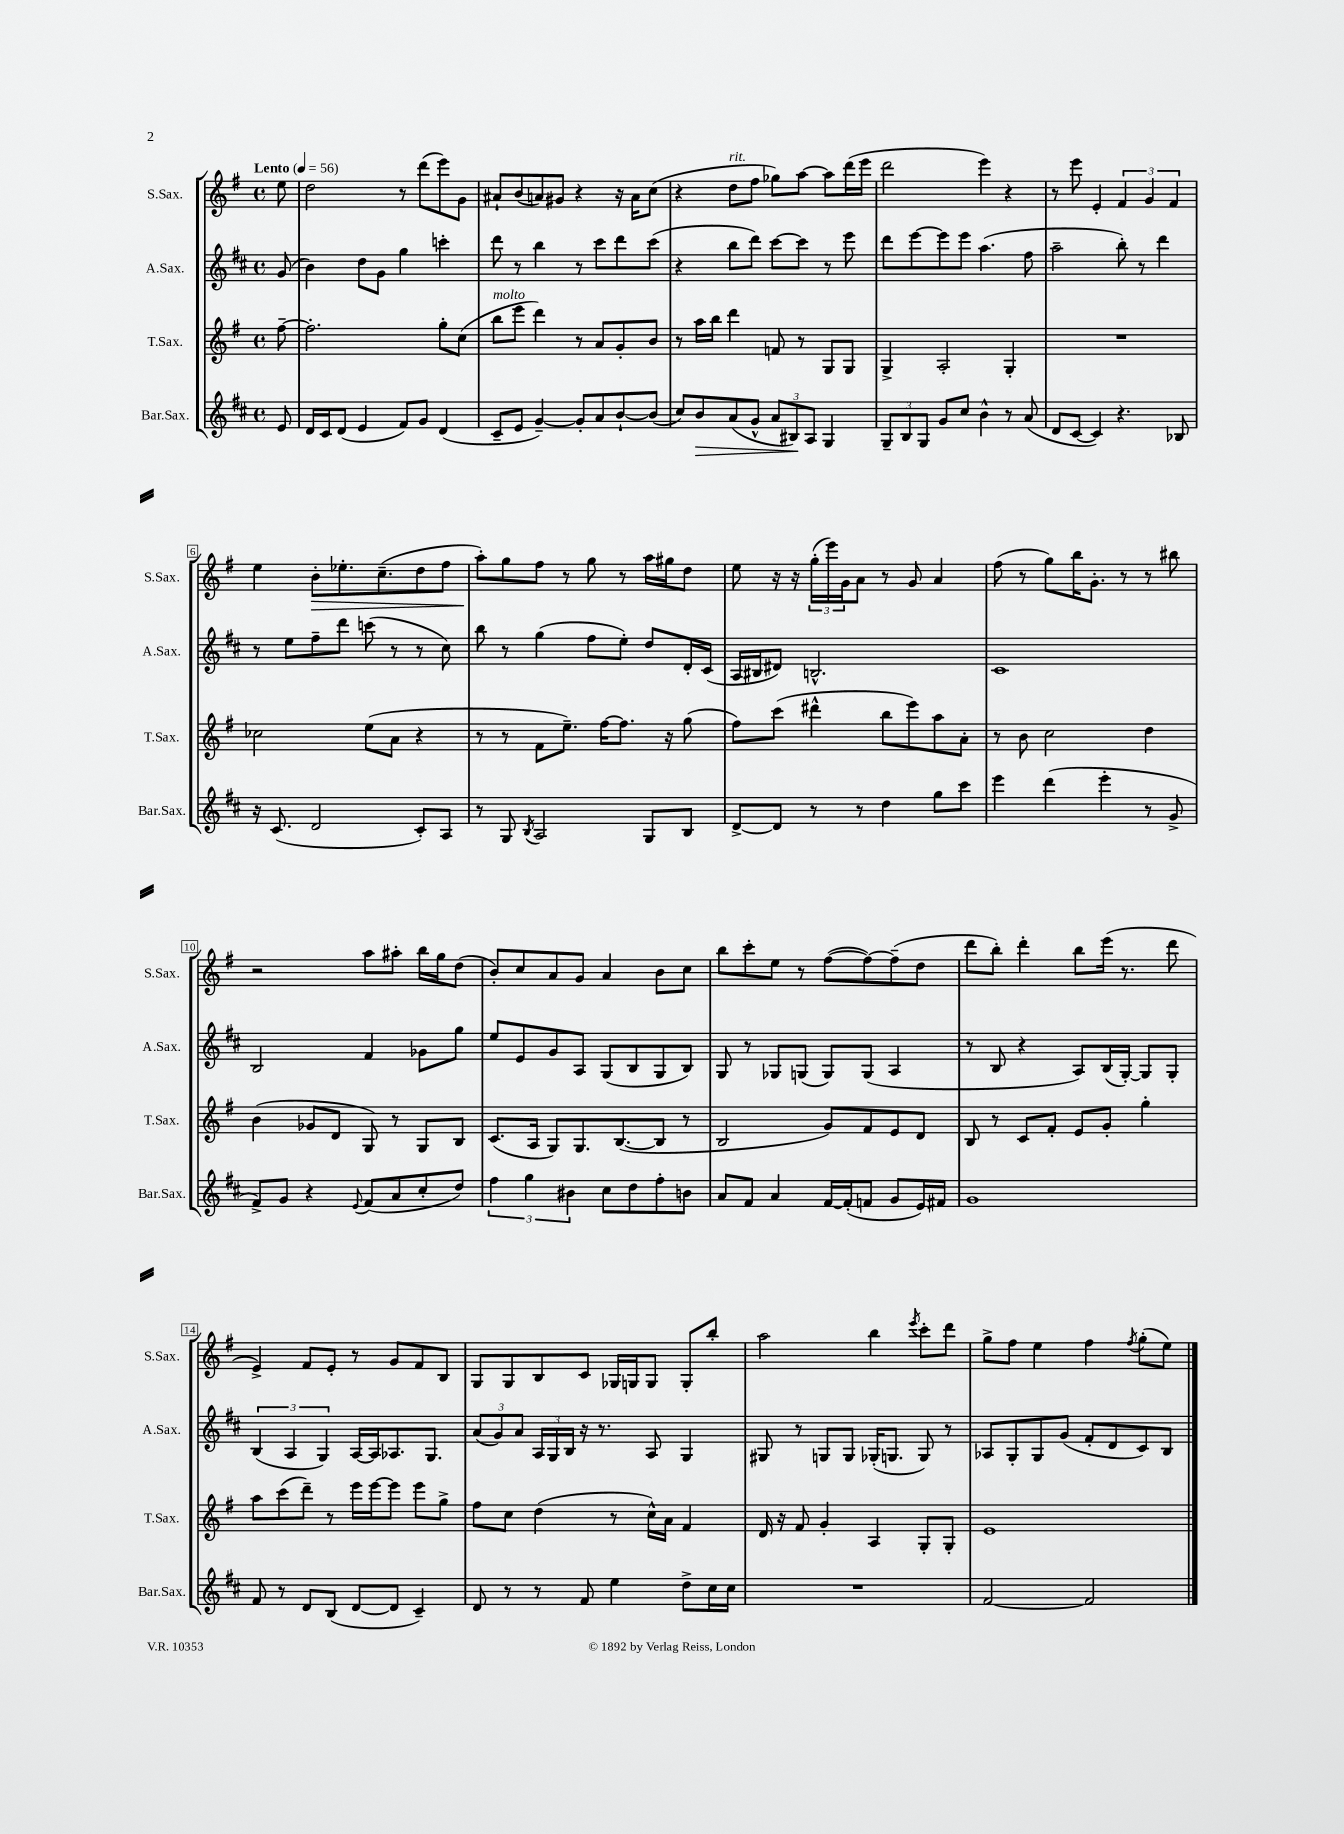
<<
\new StaffGroup <<
\new Staff = "s0" \with { instrumentName = "S.Sax." shortInstrumentName = "S.Sax." } {
    \clef treble \key g \major \defaultTimeSignature \time 4/4 \partial 8 \tempo "Lento" 4 = 56
    e''8 |
    d''2 r8 d'''8( e'''8) g'8 |
    ais'8-! b'8( a'8) gis'8 r4 r16 a'16 c''8( |
    r4 d''8^\markup { \italic "rit." } fis''8 ges''8) a''8~ a''8 d'''16( e'''16 |
    d'''2 e'''4) r4 |
    r8 e'''8 e'4-. \tuplet 3/2 { fis'4 g'4 fis'4 } |
    e''4 b'8-.\> ees''8.-. c''8.--( d''8 fis''8 |
    a''8-.\!) g''8 fis''8 r8 g''8 r8 a''16 gis''16 d''8 |
    e''8 r16 r16 \tuplet 3/2 { g''16-.( e'''16) g'16 } a'8 r8 g'8 a'4 |
    fis''8( r8 g''8) b''16 g'8.-. r8 r8 bis''8 |
    r2 a''8 ais''8-. b''16 g''16 d''8( |
    b'8-.) c''8 a'8 g'8 a'4 b'8 c''8 |
    b''8 c'''8-. e''8 r8 fis''8~( fis''8~) fis''8--( d''8 |
    d'''8 b''8-.) d'''4-. b''8 e'''16( r8. d'''8 |
    e'4->) fis'8 e'8-. r8 g'8 fis'8 b8 |
    g8 g8 b8 c'8 ges16 g16 g8 g8-. b''8-. |
    a''2 b''4 \acciaccatura { e'''8 } c'''8-. d'''8 |
    g''8-> fis''8 e''4 fis''4 \acciaccatura { fis''8 } g''8-.( e''8) \bar "|." |
}
\new Staff = "s1" \with { instrumentName = "A.Sax." shortInstrumentName = "A.Sax." } {
    \clef treble \key d \major \defaultTimeSignature \time 4/4 \partial 8
    g'8( |
    b'4) d''8 g'8 g''4 c'''4-. |
    d'''8 r8 b''4 r8 cis'''8 d'''8 cis'''8( |
    r4 b''8 d'''8) cis'''8~ cis'''8 r8 e'''8 |
    d'''8 e'''8~ e'''8 e'''8 a''4.( fis''8 |
    a''2-- b''8-.) r8 d'''4 |
    r8 e''8 fis''8-- d'''8 c'''8( r8 r8 cis''8) |
    b''8 r8 g''4( fis''8 e''8-.) d''8 d'16-. cis'16( |
    a16 bis16 dis'8) b2.-^ |
    cis'1 |
    b2 fis'4 ges'8 g''8 |
    e''8 e'8 g'8 a8 g8( b8 g8 b8) |
    g8 r8 ges8 g8( g8) g8( a4 |
    r8 b8 r4 a8) b16( g16~-.) g8 g8-. |
    \tuplet 3/2 { b4( a4 g4) } a16~ a16 aes8. g8. |
    \tuplet 3/2 { a'8( g'8) a'8 } \tuplet 3/2 { a16 g16 b16 } r16 r8. a8 g4 |
    gis8 r8 g8 g8 ges16-.( g8. g8) r8 |
    aes8 g8-. g8 g'8( fis'8-. d'8 cis'8) b8 \bar "|." |
}
\new Staff = "s2" \with { instrumentName = "T.Sax." shortInstrumentName = "T.Sax." } {
    \clef treble \key g \major \defaultTimeSignature \time 4/4 \partial 8
    fis''8~-- |
    fis''2.-. g''8-. c''8( |
    b''8^\markup { \italic "molto" } e'''8 d'''4) r8 a'8 g'8-. b'8 |
    r8 a''16 b''16 d'''4 f'8 r8 g8 g8 |
    g4-> a2-. g4-. |
    R1 |
    ces''2 e''8( a'8 r4 |
    r8 r8 fis'8 e''8.--) fis''16~ fis''8. r16 g''8( |
    fis''8) c'''8( dis'''4-^ b''8 e'''8) a''8 a'8-. |
    r8 b'8 c''2 d''4 |
    b'4( ges'8 d'8 g8) r8 g8 b8 |
    c'8.( a16 g8) g8. b8.~( b8 r8 |
    b2 g'8) fis'8 e'8 d'8 |
    b8 r8 c'8 fis'8-. e'8 g'8-. g''4-. |
    a''8 c'''8( d'''8--) r8 e'''16 e'''16~ e'''8 e'''8 g''8-> |
    fis''8 c''8 d''4( r8 c''16-^) a'16 fis'4 |
    d'16 r16 fis'8 g'4-. a4 g8-. g8-. |
    e'1 \bar "|." |
}
\new Staff = "s3" \with { instrumentName = "Bar.Sax." shortInstrumentName = "Bar.Sax." } {
    \clef treble \key d \major \defaultTimeSignature \time 4/4 \partial 8
    e'8 |
    d'16 cis'16 d'8( e'4 fis'8) g'8 d'4( |
    cis'8-- e'8 g'4~--) g'8-. a'8 b'8~-! b'8( |
    cis''8) b'8\> a'8( g'8-^ \tuplet 3/2 { a'8 bis8\!) a8 } g4 |
    \tuplet 3/2 { g8-- b8 g8 } g'8 cis''8 b'4-^ r8 a'8( |
    d'8 cis'8~ cis'4) r4. bes8 |
    r16 cis'8.( d'2 cis'8-.) a8 |
    r8 g8 \acciaccatura { b8 } a2 g8 b8 |
    d'8~-> d'8 r8 r8 d''4 g''8 cis'''8 |
    e'''4 d'''4( e'''4-. r8 g'8-> |
    fis'8->) g'8 r4 \appoggiatura { e'8 } fis'8( a'8 cis''8-. d''8) |
    \tuplet 3/2 { fis''4 g''4 bis'4 } cis''8 d''8 fis''8-. b'8 |
    a'8 fis'8 a'4 fis'16~ fis'16-.( f'8 g'8 e'16) fis'16 |
    g'1 |
    fis'8 r8 d'8 b8( d'8~ d'8 cis'4--) |
    d'8 r8 r8 fis'8 e''4 d''8-> cis''16 cis''16 |
    R1 |
    fis'2~ fis'2 \bar "|." |
}
>>
>>
\layout { \context { \Score \override BarNumber.stencil = #(make-stencil-boxer 0.1 0.3 ly:text-interface::print) } }
